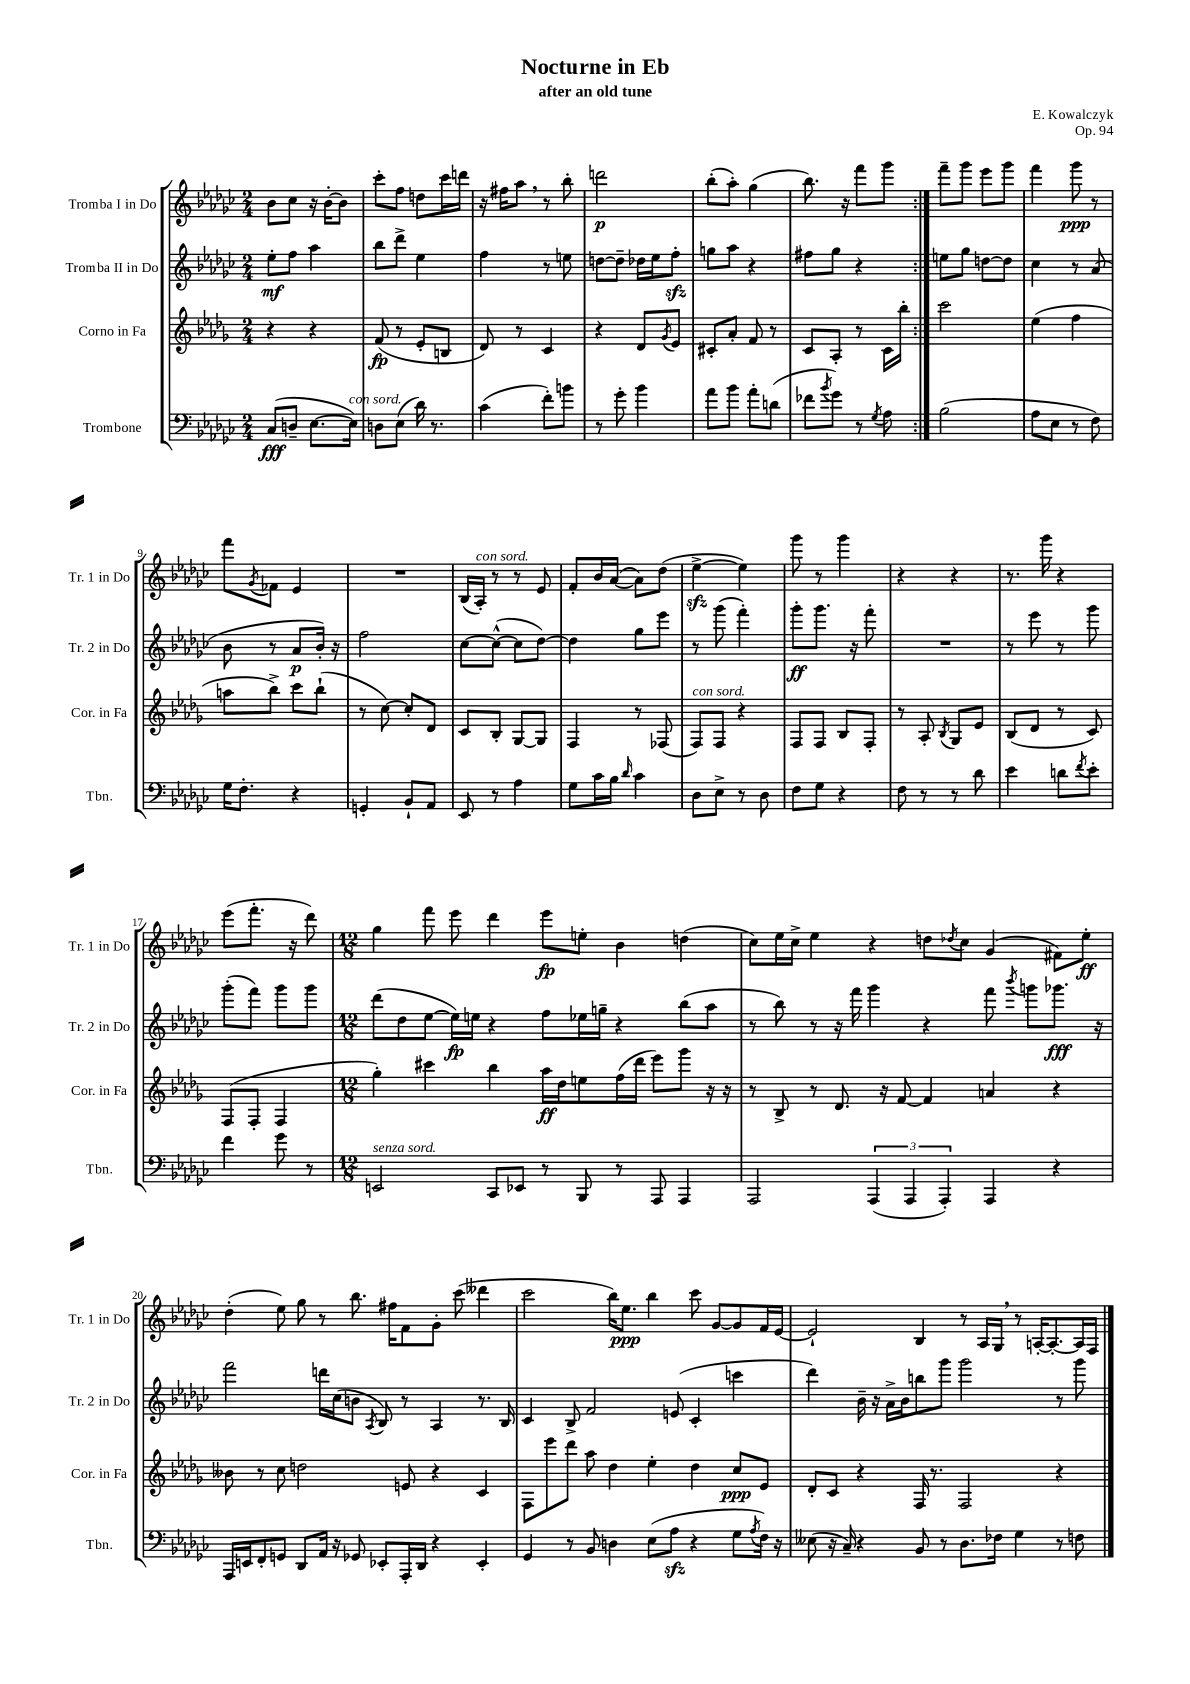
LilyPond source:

\header { title = "Nocturne in Eb" composer = "E. Kowalczyk" subtitle = "after an old tune" opus = "Op. 94" }
<<
\new StaffGroup <<
\new Staff = "s0" \with { instrumentName = "Tromba I in Do" shortInstrumentName = "Tr. 1 in Do" } {
    \clef treble \key ges \major \numericTimeSignature \time 2/4
    \repeat volta 2 { bes'8 ces''8 r16 bes'16~-. bes'8 |
    ces'''8-. f''8 d''8 ces'''16 d'''16 |
    r16 fis''16 aes''8 \breathe r8 bes''8-. |
    d'''2\p |
    bes''8-.( aes''8-.) ges''4( |
    bes''8.) r16 f'''8 ges'''8 | }
    f'''8-- ges'''8 ees'''8 ges'''8 |
    f'''4 ges'''8\ppp r8 |
    f'''8 \acciaccatura { ges'8 } fes'8 ees'4 |
    R2 |
    bes16( aes16-.^\markup { \italic "con sord." }) r8 r8 ees'8 |
    f'8-. bes'16 aes'16~( aes'8) des''8( |
    ees''4~->\sfz ees''4) |
    ges'''8 r8 ges'''4 |
    r4 r4 |
    r8. ges'''16 r4 |
    ees'''8( f'''8.-. r16 des'''8) |
    \numericTimeSignature \time 12/8 ges''4 f'''8 ees'''8 des'''4 ees'''8\fp e''8-. bes'4 d''4( |
    ces''8) ees''16 ces''16-> ees''4 r4 d''8 \acciaccatura { des''8 } ces''8 ges'4( fis'8) ees''8-.\ff |
    des''4-.( ees''8) ges''8 r8 bes''8. fis''16 f'8 ges'8-. ces'''8( deses'''4 |
    ces'''2 bes''16) ees''8.\ppp bes''4 ces'''8 ges'8~ ges'8 f'16 ees'16~ |
    ees'2-! bes4 r8 aes16 ges16 \breathe r8 a16~-. a8.~-. a16 f16 \bar "|." |
}
\new Staff = "s1" \with { instrumentName = "Tromba II in Do" shortInstrumentName = "Tr. 2 in Do" } {
    \clef treble \key ges \major \numericTimeSignature \time 2/4
    \repeat volta 2 { ees''8-.\mf f''8 aes''4 |
    bes''8 des'''8-> ees''4 |
    f''4 r8 e''8 |
    d''8~ d''8-- des''16 ees''16 f''8-.\sfz |
    g''8 aes''8 r4 |
    fis''8 ges''8 r4 | }
    e''8 ges''8 d''8~ d''8 |
    ces''4 r8 aes'8( |
    bes'8 r8 aes'8\p bes'16-.) r16 |
    f''2 |
    ces''8~ ces''8~-^( ces''8 des''8~) |
    des''4 ges''8 ees'''8 |
    r8 ges'''8( f'''4-.) |
    ges'''8-.\ff ges'''8. r16 f'''8-. |
    R2 |
    r8 ees'''8 r8 ges'''8 |
    ges'''8-.( f'''8) ges'''8 ges'''8 |
    \numericTimeSignature \time 12/8 des'''8( des''8 ees''8~ ees''16\fp) e''16 r4 f''8 ees''16 g''16-- r4 bes''8( aes''8 |
    r8 bes''8) r8 r16 f'''16 ges'''4 r4 f'''8 \acciaccatura { bes'''8 } g'''8 ges'''8.\fff r16 |
    f'''2 d'''16 ces''16( b'8 \acciaccatura { aes8 } bes8) r8 aes4 r8. bes16 |
    ces'4 bes8-> f'2 e'8( ces'4-. c'''4 |
    des'''4) bes'16-- r16 aes'16-> bes'16 b''8 ges'''8 ges'''2 r8 ges'''8 \bar "|." |
}
\new Staff = "s2" \with { instrumentName = "Corno in Fa" shortInstrumentName = "Cor. in Fa" } {
    \clef treble \key des \major \numericTimeSignature \time 2/4
    \repeat volta 2 { r4 r4 |
    f'8\fp( r8 ees'8-. b8 |
    des'8) r8 c'4 |
    r4 des'8 \acciaccatura { ges'8 } ees'8 |
    cis'8-. aes'8-. f'8 r8 |
    c'8 aes8-. r8 c'16 bes''16-. | }
    c'''2 |
    ees''4( f''4 |
    a''8 bes''8->) c'''8 bes''8-!( |
    r8 c''8~) c''8-. des'8 |
    c'8 bes8-. ges8~ ges8 |
    f4 r8 fes8( |
    f8^\markup { \italic "con sord." }) f8 r4 |
    f8 f8 bes8 f8-. |
    r8 aes8-. \acciaccatura { bes8 } ges8 ees'8 |
    bes8( des'8 r8 c'8) |
    f8( f8-. f4 |
    \numericTimeSignature \time 12/8 ges''4-.) cis'''4 bes''4 aes''16\ff des''16 e''8 f''16( des'''16 ees'''8) ges'''8 r16 r16 |
    r8 bes8-> r8 des'8. r16 f'8~ f'4 a'4 r4 |
    beses'8 r8 c''8 d''2 e'8 r4 c'4 |
    f8 ees'''8 des'''8 aes''8 des''4 ees''4-. des''4 c''8\ppp ees'8 |
    des'8-. c'8 r4 f16 r8. f2 r4 \bar "|." |
}
\new Staff = "s3" \with { instrumentName = "Trombone" shortInstrumentName = "Tbn." } {
    \clef bass \key ges \major \numericTimeSignature \time 2/4
    \repeat volta 2 { ces8\fff( d8-- ees8.~ ees16^\markup { \italic "con sord." }) |
    d8 ees8( des'16) r8. |
    ces'4( f'8-.) b'8 |
    r8 ges'8-. bes'4 |
    aes'8 bes'8 aes'8-. d'8( |
    fes'8 \acciaccatura { bes'8 } ges'8) r8 \acciaccatura { ges8 } aes8 | }
    bes2( |
    aes8 ees8 r8 f8) |
    ges16 f8.-. r4 |
    g,4-. bes,8-! aes,8 |
    ees,8 r8 aes4 |
    ges8 ces'16 bes16 \grace { des'16 } ces'4 |
    des8 ees8-> r8 des8 |
    f8 ges8 r4 |
    f8 r8 r8 des'8 |
    ees'4 d'8 \acciaccatura { f'8 } ees'8-. |
    f'4 ges'8 r8 |
    \numericTimeSignature \time 12/8 e,2^\markup { \italic "senza sord." } ces,8 ees,8 r8 bes,,8 r8 aes,,8 aes,,4 |
    aes,,2 \tuplet 3/2 { aes,,4( aes,,4 aes,,4-.) } aes,,4 r4 |
    aes,,16 e,16 f,8-. g,8 des,8 aes,16 r16 ges,8 ees,8-. aes,,16-. des,16 r4 ees,4-. |
    ges,4 r8 bes,8 d4 ees8( aes8\sfz r4 ges8 \acciaccatura { aes8 } f16) r16 |
    eeses8( r16 ces16--) r4 bes,8 r8 des8. fes16 ges4 r8 f8 \bar "|." |
}
>>
>>
